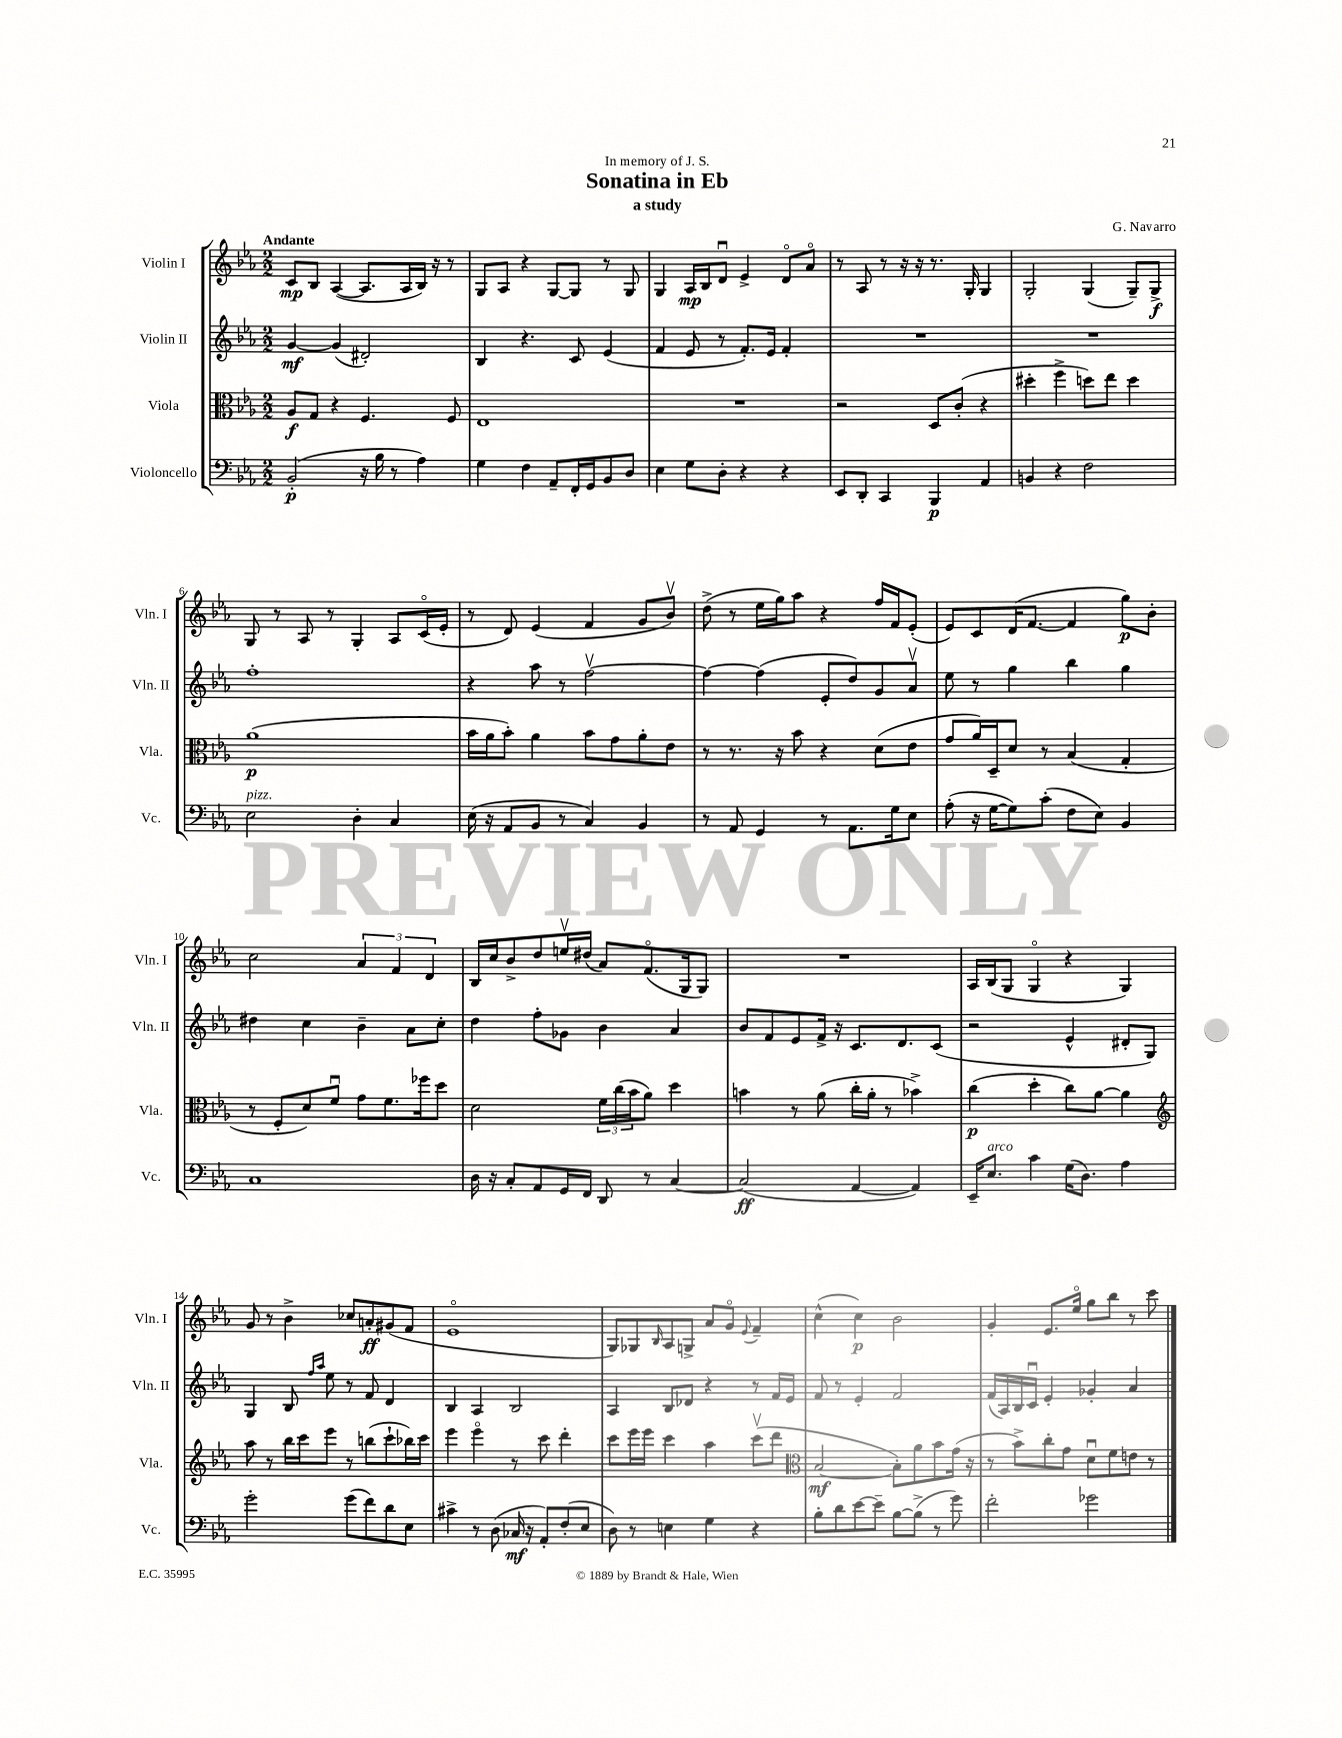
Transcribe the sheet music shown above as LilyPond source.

\header { title = "Sonatina in Eb" composer = "G. Navarro" subtitle = "a study" dedication = "In memory of J. S." }
<<
\new StaffGroup <<
\new Staff = "s0" \with { instrumentName = "Violin I" shortInstrumentName = "Vln. I" } {
    \clef treble \key ees \major \numericTimeSignature \time 2/2 \tempo "Andante"
    c'8\mp bes8 aes4~( aes8. aes16 bes16) r16 r8 |
    g8 aes8 r4 g8~ g8 r8 g8 |
    g4 aes16\mp bes16 d'8\downbow ees'4-> d'8\flageolet aes'8\flageolet |
    r8 aes8 r8 r16 r16 r8. g16-. g4 |
    g2-. g4( g8--) g8->\f |
    g8 r8 aes8 r8 g4-. aes8 c'16\flageolet( ees'16-. |
    r8 d'8) ees'4( f'4 g'8 bes'8\upbow) |
    d''8->( r8 ees''16 g''16) aes''8 r4 f''16 f'16 ees'8-.( |
    ees'8) c'8 d'16( f'8.~ f'4 g''8\p) bes'8-. |
    c''2 \tuplet 3/2 { aes'4 f'4 d'4 } |
    bes16 c''16 bes'8-> d''8 e''16\upbow dis''16( aes'8) f'8.\flageolet( g16 g8) |
    R1 |
    aes16 bes16( g8 g4\flageolet r4 g4) |
    g'8 r8 bes'4-> ces''8 a'8-.\ff gis'8( f'8 |
    ees'1\flageolet |
    g8) ges8 \grace { bes16 } aes8 g8-> aes'8 g'8\flageolet \appoggiatura { ees'8 } f'4-- |
    c''4-^( c''4\p) bes'2 |
    g'4-. ees'8. ees''16\flageolet g''8 bes''8 r8 c'''8 \bar "|." |
}
\new Staff = "s1" \with { instrumentName = "Violin II" shortInstrumentName = "Vln. II" } {
    \clef treble \key ees \major \numericTimeSignature \time 2/2
    g'4~\mf g'4( dis'2-.) |
    bes4 r4. c'8 ees'4( |
    f'4 ees'8 r8 f'8.-.) ees'16 f'4-. |
    R1 |
    R1 |
    f''1-. |
    r4 aes''8 r8 f''2~\upbow |
    f''4~ f''4( ees'8-. d''8) g'8 aes'8\upbow |
    ees''8 r8 g''4 bes''4 g''4 |
    dis''4 c''4 bes'4-- aes'8 c''8-. |
    d''4 f''8-. ges'8 bes'4 aes'4 |
    bes'8 f'8 ees'8 f'16-> r16 c'8. d'8. c'8( |
    r2 ees'4-^ dis'8-. g8) |
    g4 bes8 \grace { f''16 aes''16 } ees''8 r8 f'8 d'4 |
    bes4 aes4 bes2 |
    aes4 bes8 des'8 r4 r8 f'16 ees'16 |
    f'8 r8 ees'4-. f'2 |
    f'16( aes16) bes16 c'16\downbow ees'4-. ges'4-. aes'4 \bar "|." |
}
\new Staff = "s2" \with { instrumentName = "Viola" shortInstrumentName = "Vla." } {
    \clef alto \key ees \major \numericTimeSignature \time 2/2
    aes8\f g8 r4 f4. f8 |
    ees1 |
    R1 |
    r2 d8 c'8-.( r4 |
    dis''4-. f''4-> d''8) ees''8 d''4 |
    aes'1\p( |
    bes'16 aes'16 bes'8-.) aes'4 bes'8 g'8 aes'8-. ees'8 |
    r8 r8. r16 bes'8 r4 d'8( ees'8 |
    g'8 aes'16) d16-- d'8 r8 bes4( g4-. |
    r8 f8-. d'8) f'8\downbow g'8 f'8. fes''16 d''8 |
    d'2 \tuplet 3/2 { f'16 c''16( bes'16 } aes'8) d''4 |
    b'4 r8 aes'8( c''16-. aes'16-. r8 bes'4->) |
    c''4\p( d''4-. c''8) aes'8~ aes'4 |
    \clef treble aes''8 r8 bes''16 c'''16 ees'''8 r8 b''8( c'''8-! bes''16) c'''16 |
    ees'''4 ees'''4\flageolet r8 c'''8 d'''4-. |
    c'''8 ees'''16 ees'''16 c'''4 aes''4 c'''8\upbow( d'''8 |
    \clef alto bes2~\mf bes8-.) aes'8 bes'8 g'16( r16 |
    r8 bes'8->) c''8-. g'8 d'8\downbow f'8 e'8 r8 \bar "|." |
}
\new Staff = "s3" \with { instrumentName = "Violoncello" shortInstrumentName = "Vc." } {
    \clef bass \key ees \major \numericTimeSignature \time 2/2
    bes,2-.\p( r16 bes16 r8 aes4) |
    g4 f4 aes,8-- f,16-. g,16 bes,8 d8 |
    ees4 g8 d8-. r4 r4 |
    ees,8 d,8-. c,4 bes,,4\p aes,4 |
    b,4 r4 f2 |
    ees2^\markup { \italic "pizz." } d4-. c4 |
    ees16( r16 aes,8 bes,8 r8 c4) bes,4 |
    r8 aes,8 g,4 r8 aes,8. g16 ees8 |
    aes8-.( r16 g16~ g8) c'8-.( f8 ees8) bes,4 |
    c1 |
    d16 r16 c8-. aes,8 g,16 f,16 d,8 r8 c4~ |
    c2\ff( aes,4~ aes,4) |
    ees,16-- ees8.^\markup { \italic "arco" } c'4 g16( d8.) aes4 |
    g'2-. g'8( f'8) d'8 ees8 |
    cis'4-> r8 d8( ces16\mf r16 aes,8-.) f8-.( ees8 |
    d8) r8 e4 g4 r4 |
    bes8-. d'8 ees'8~ ees'8-- bes8~ bes8->( r8 g'8) |
    f'2-. ges'2 \bar "|." |
}
>>
>>
